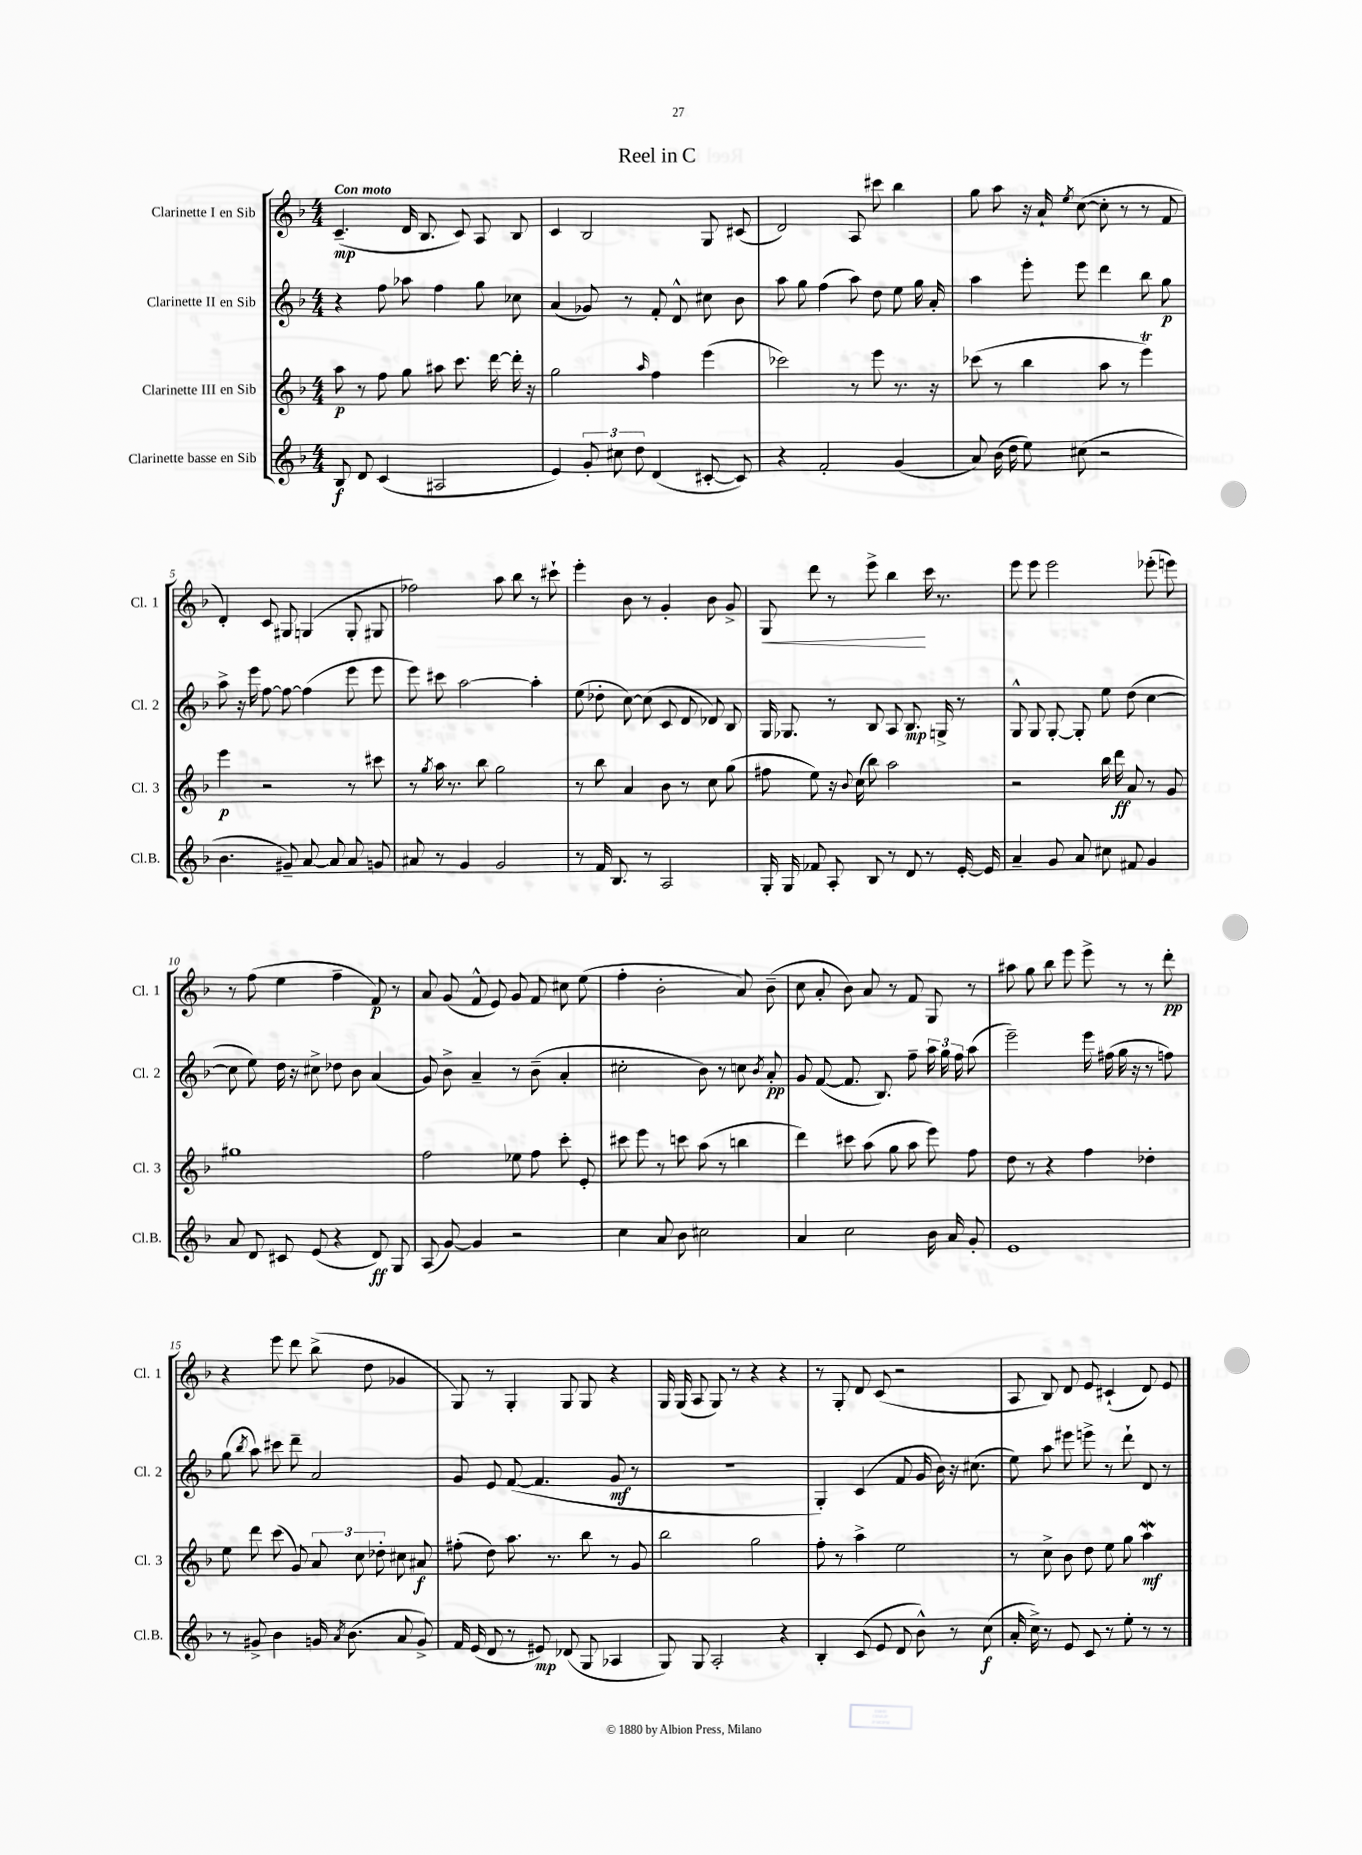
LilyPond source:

\header { title = "Reel in C" }
<<
\new StaffGroup <<
\new Staff = "s0" \with { instrumentName = "Clarinette I en Sib" shortInstrumentName = "Cl. 1" } {
    \clef treble \key f \major \numericTimeSignature \time 4/4 \tempo "Con moto"
    \autoBeamOff c'4.--\mp( d'16 bes8. c'8) a8 bes8 |
    c'4 bes2 g8 cis'8( |
    d'2) a8 cis'''8 bes''4 |
    g''8 a''8 r16 a'16-! \acciaccatura { e''8 } c''8~( c''8-. r8 r8 f'8 |
    d'4-.) c'8 gis8 g4( g8-. gis8 |
    fes''2) a''8 bes''8 r8 cis'''8-! |
    e'''4-. bes'8 r8 g'4-. bes'8 g'8-> |
    g8\< d'''8 r8 e'''8-> bes''4\! c'''16 r8. |
    e'''8 e'''8 e'''2 ees'''8-.( e'''8) |
    r8 f''8( e''4 f''4-- f'8\p) r8 |
    a'8 g'8( f'8-^ e'8) g'8 f'8 cis''8 e''8( |
    f''4-. bes'2-. a'8) bes'8--( |
    c''8 a'8-. bes'8) a'8 r8 f'8 g8 r8 |
    ais''8 g''8 bes''8 e'''8 e'''8-> r8 r8 d'''8-.\pp |
    r4 e'''8 d'''8 bes''8->( d''8 ges'4 |
    g8) r8 g4-. g8 g8 r4 |
    g16 g16( a8 g8) r8 r4 r4 |
    r8 g8-. d'8 c'8( r2 |
    a8 bes8) d'8 e'8 cis'4-!( d'8) e'8 \bar "|." |
}
\new Staff = "s1" \with { instrumentName = "Clarinette II en Sib" shortInstrumentName = "Cl. 2" } {
    \clef treble \key f \major \numericTimeSignature \time 4/4
    \autoBeamOff r4 f''8 aes''8 f''4 g''8 ces''8 |
    a'4( ges'8) r8 f'8-. d'8-^ cis''8 bes'8 |
    a''8 g''8 f''4( a''8) d''8 e''8 g''16 a'16-. |
    a''4 e'''8-. e'''8 d'''4 bes''8 g''8\p |
    a''8-> r16 e'''16 f''8~ f''8~ f''4( e'''8 e'''8 |
    e'''8) cis'''8 a''2~ a''4-. |
    e''8( des''8-. c''8~) c''8( c'8 d'8 des'8) bes8 |
    g16 ges8. r8 bes8 a8 bes8.\mp g16-> r8 |
    g8-^ g8 g8~-. g8-. e''8 d''8( c''4~ |
    c''8 e''8) d''16 r16 cis''8-> des''8 bes'8 a'4( |
    g'8) bes'8-> a'4-- r8 bes'8--( a'4-. |
    cis''2-. bes'8) r8 c''8 \acciaccatura { bes'8 } a'8-.\pp |
    g'8 f'8~( f'8. bes8.) f''8-- \tuplet 3/2 { a''16 g''16 f''16 } a''8( |
    e'''2--) e'''16 fis''16( g''16 r16 r8 f''8) |
    g''8( \acciaccatura { bes''8 } a''8) cis'''8 d'''8-- a'2 |
    g'8 e'8 f'8~( f'4. g'8\mf r8 |
    R1 |
    g4-.) c'4( f'8 g'16 bes'16) r16 cis''8.( |
    e''8) a''8 eis'''8 e'''8-> r8 d'''8-! d'8 r8 \bar "|." |
}
\new Staff = "s2" \with { instrumentName = "Clarinette III en Sib" shortInstrumentName = "Cl. 3" } {
    \clef treble \key f \major \numericTimeSignature \time 4/4
    \autoBeamOff a''8\p r8 f''8 g''8 ais''8 c'''8. d'''16~ d'''16-. r16 |
    g''2 \grace { a''16 } f''4 e'''4( |
    ces'''2) r8 e'''8 r8. r16 |
    ces'''8( r8 bes''4 a''8 r8 e'''4\trill) |
    e'''4\p r2 r8 cis'''8 |
    r8 \acciaccatura { g''8 } a''16 r8. bes''8 g''2 |
    r8 bes''8 a'4 bes'8 r8 c''8 g''8( |
    fis''8 e''8) r16 \appoggiatura { bes'8 } c''16( bes''8) a''2 |
    r2 bes''16 d'''16\ff a'8 r8 g'8 |
    gis''1 |
    f''2 ees''8 f''8 c'''8-. e'8-. |
    cis'''8 e'''8 r8 c'''8 a''8( r8 b''4 |
    d'''4) cis'''8 a''8( g''8 a''8 e'''8) f''8 |
    d''8 r8 r4 f''4 des''4-. |
    e''8 d'''8 c'''8( g'8) \tuplet 3/2 { a'8 c''8 des''8-. } cis''8 ais'8\f |
    fis''8-.( d''8) a''8. r8. bes''8 r8 g'8 |
    bes''2 g''2 |
    f''8-. r8 a''4-> e''2 |
    r8 c''8-> bes'8 d''8 e''8 g''8 a''4\mordent\mf \bar "|." |
}
\new Staff = "s3" \with { instrumentName = "Clarinette basse en Sib" shortInstrumentName = "Cl.B." } {
    \clef treble \key f \major \numericTimeSignature \time 4/4
    \autoBeamOff bes8\f d'8 c'4( ais2 |
    e'4) \tuplet 3/2 { g'8-. cis''8 d''8 } d'4( cis'8~-. cis'8) |
    r4 f'2-. g'4( |
    a'8) bes'16( d''16 e''8) cis''8( r2 |
    bes'4. gis'8--) a'8~ a'8 a'8 g'8 |
    ais'8 r8 g'4 g'2 |
    r8 f'16 bes8. r8 a2 |
    g16-. g16 fes'8 a8-. bes8 r8 d'8 r8 e'16~-. e'16 |
    a'4-- g'8 a'8 cis''8 fis'8 g'4 |
    a'8 d'8 cis'8 e'8( r4 d'8\ff) g8 |
    a8( g'8~) g'4 r2 |
    c''4 a'8 bes'8 cis''2 |
    a'4 c''2 bes'16 a'16 g'8-. |
    e'1 |
    r8 gis'8-> bes'4 g'16 \acciaccatura { a'8 } bes'8.( a'8 g'8->) |
    f'16 e'16( d'8 r8 eis'8\mp) des'8( g8 aes4 |
    g8) g8 a2-. r4 |
    bes4-. c'8( e'8 d'8 bes'8-^) r8 c''8\f( |
    a'16-. c''16->) r8 e'8 c'8 r8 e''8-. r8 r8 \bar "|." |
}
>>
>>
